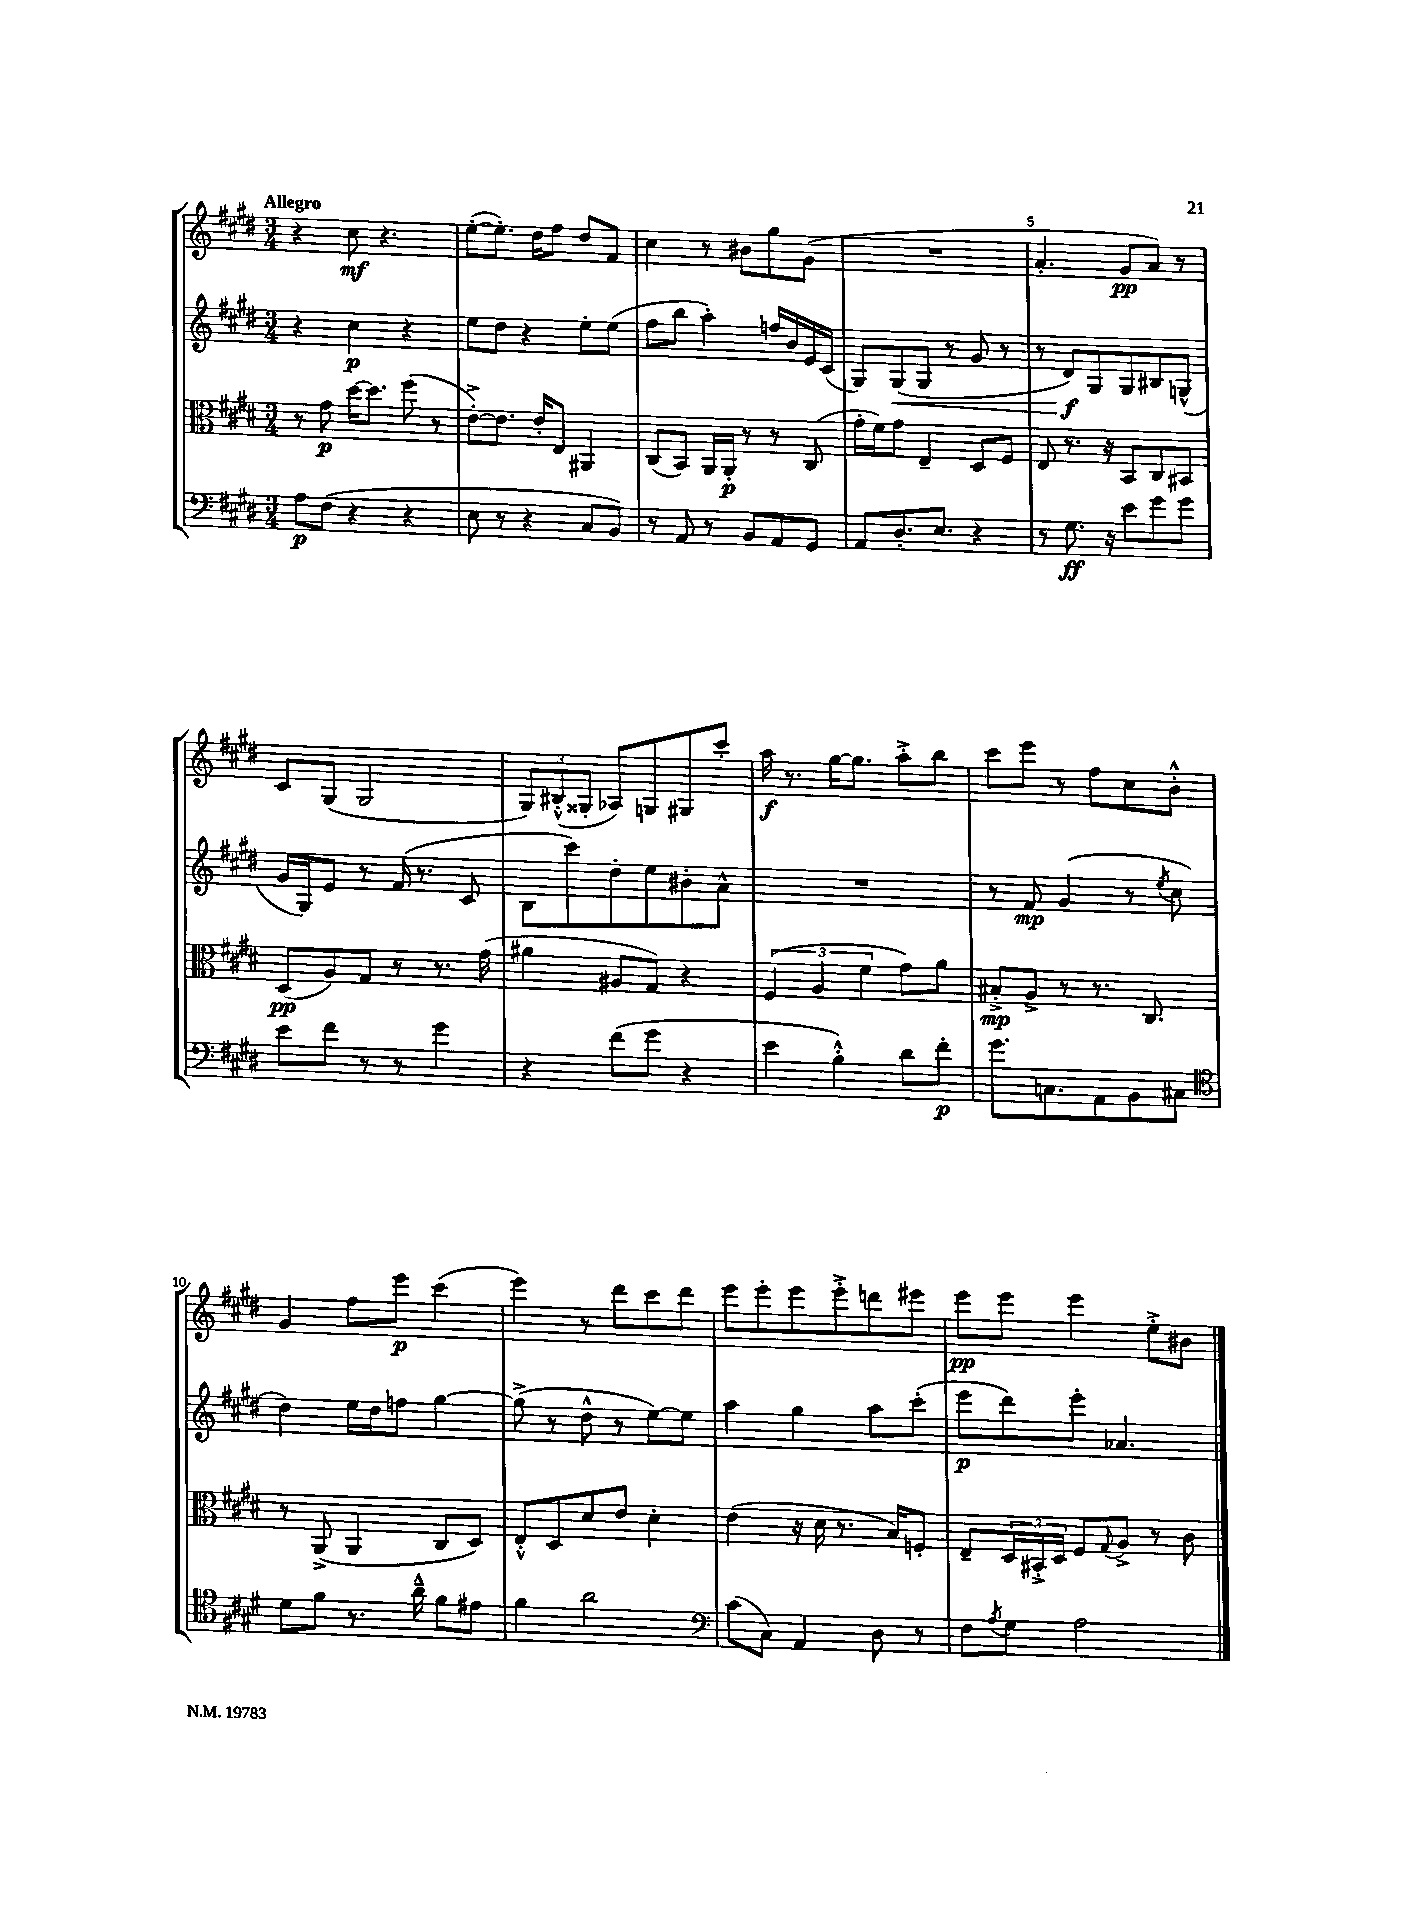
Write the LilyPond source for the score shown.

<<
\new StaffGroup <<
\new Staff = "s0" {
    \clef treble \key e \major \numericTimeSignature \time 3/4 \tempo "Allegro"
    r4 cis''8\mf r4. |
    e''8~-.( e''8.-.) dis''16 fis''8 dis''8 fis'8 |
    cis''4 r8 bis'8 gis''8 gis'8( |
    R2. |
    a'4.-. gis'8\pp a'8) r8 |
    cis'8 gis8( gis2 |
    \tuplet 3/2 { gis8) bis8-.-^( gisis8-. } aes8) g8 gis8 cis'''8-. |
    a''16\f r8. gis''16~ gis''8. a''8-.-> b''8 |
    cis'''8 e'''8 r8 fis''8 cis''8 b'8-.-^ |
    gis'4 fis''8 e'''8\p cis'''4( |
    e'''4) r8 dis'''8 cis'''8 dis'''8 |
    e'''8 e'''8-. e'''8 e'''8-.-> d'''8 eis'''8 |
    e'''8\pp e'''8 e'''4 e''8-.-> bis'8 \bar "|." |
}
\new Staff = "s1" {
    \clef treble \key e \major \numericTimeSignature \time 3/4
    r4 cis''4\p r4 |
    e''8 dis''8 r4 e''8-. e''8( |
    fis''8 b''8 a''4-.) f''16 b'16 e'16 cis'16( |
    gis8) gis8\<( gis8 r8 gis'8 r8 |
    r8 dis'8\f\!) gis8 gis8 bis8 g8-^( |
    gis'16 gis16) e'8 r8 fis'16( r8. cis'8 |
    b8 cis'''8) dis''8-. e''8 bis'8-. a'8-^ |
    R2. |
    r8 fis'8\mp gis'4( r8 \acciaccatura { e''8 } cis''8 |
    dis''4) e''16 dis''16 f''8 gis''4~ |
    gis''8->( r8 dis''8-^ r8 e''8~) e''8 |
    a''4 gis''4 a''8 cis'''8-.( |
    e'''8\p dis'''8) e'''8-. aes'4. \bar "|." |
}
\new Staff = "s2" {
    \clef alto \key e \major \numericTimeSignature \time 3/4
    r8 gis'8\p dis''16~ dis''8. fis''8( r8 |
    e'8~-.->) e'8. e'16-. e8 ais,4 |
    cis8( b,8) a,16 a,16-.\p r8 r8 cis8( |
    gis'16-. fis'16) gis'8 e4-- dis8 fis8 |
    e8 r8. r16 b,8 cis8 bis,8 |
    dis8\pp( a8) gis8 r8 r8. gis'16( |
    ais'4 ais8 gis8) r4 |
    \tuplet 3/2 { fis4( a4 fis'4 } gis'8) a'8 |
    bis8-.->\mp a8-> r8 r8. cis8. |
    r8 a,8->( a,4 cis8 dis8) |
    e8-.-^ dis8 dis'8 e'8 dis'4-. |
    e'4( r16 dis'16 r8. b16) f8-. |
    e8-- \tuplet 3/2 { dis16 bis,16-.-> dis16 } fis8 \appoggiatura { gis8 } a8-> r8 cis'8 \bar "|." |
}
\new Staff = "s3" {
    \clef bass \key e \major \numericTimeSignature \time 3/4
    a8\p fis8( r4 r4 |
    e8 r8 r4 cis8 b,8) |
    r8 a,8 r8 b,8 a,8 gis,8 |
    a,8 dis8.-. e8. r4 |
    r8 gis8.\ff r16 e'8 gis'8 gis'8 |
    e'8 fis'8 r8 r8 gis'4 |
    r4 fis'8( gis'8 r4 |
    e'4 b4-.-^) dis'8 fis'8-.\p |
    gis'8. c8. a,8 b,8 cis8 |
    \clef tenor dis'8 fis'8 r8. a'16---^ fis'8 eis'8 |
    fis'4 a'2 |
    \clef bass cis'8( cis8) a,4 dis8 r8 |
    fis8 \acciaccatura { a8 } gis8 a2 \bar "|." |
}
>>
>>
\layout { \context { \Score \override BarNumber.break-visibility = ##(#f #t #t) barNumberVisibility = #(every-nth-bar-number-visible 5) } }
